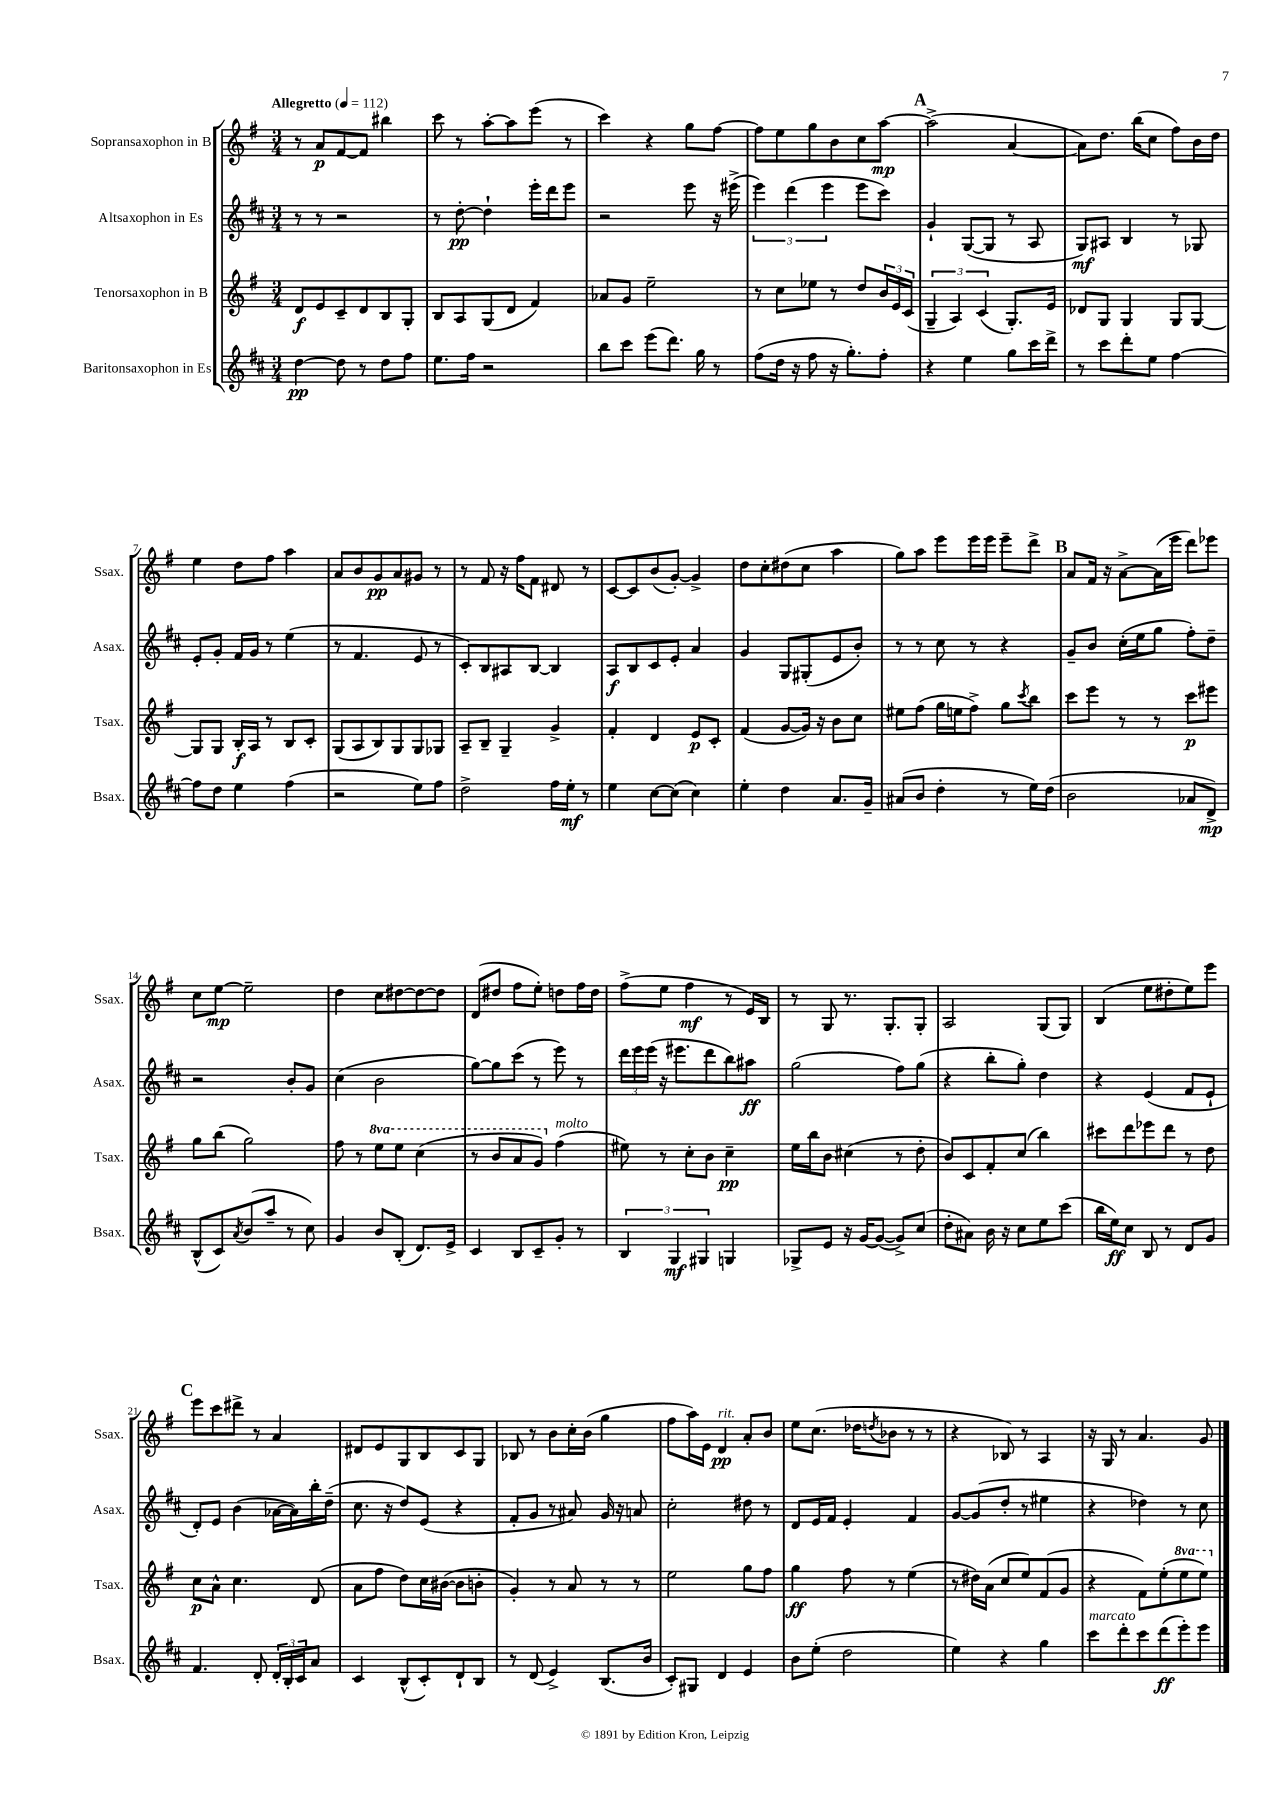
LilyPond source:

<<
\new StaffGroup <<
\new Staff = "s0" \with { instrumentName = "Sopransaxophon in B" shortInstrumentName = "Ssax." } {
    \clef treble \key g \major \numericTimeSignature \time 3/4 \tempo "Allegretto" 4 = 112
    r8 a'8\p fis'8~ fis'8 bis''4 |
    c'''8 r8 a''8~-. a''8 e'''8( r8 |
    c'''4) r4 g''8 fis''8~ |
    fis''8 e''8 g''8 b'8 c''8 a''8~\mp |
    \mark \markup { \bold "A" } a''2->( a'4~ |
    a'8) d''8. b''16( c''8 fis''8) b'16 d''16 |
    e''4 d''8 fis''8 a''4 |
    a'8 b'8 g'8\pp a'8 gis'8 r8 |
    r8 fis'8 r16 fis''16 fis'8 dis'8 r8 |
    c'8~ c'8 b'8( g'8~-.) g'4-> |
    d''8 c''8-. dis''8( c''8 a''4 |
    g''8) a''8 e'''8 e'''16 e'''16 e'''8-- d'''8-> |
    \mark \markup { \bold "B" } a'8 fis'16 r16 a'8~-> a'16( e'''16 d'''8) ees'''8 |
    c''8 e''8~\mp e''2-- |
    d''4 c''8 dis''8~ dis''8~ dis''8 |
    d'8( dis''8 fis''8 e''8-.) d''8 fis''16 d''16 |
    fis''8->( e''8 fis''4\mf r8 e'16) b16 |
    r8 g8 r8. g8.-. g8-. |
    a2 g8( g8) |
    b4( e''8 dis''8-. e''8) e'''8 |
    \mark \markup { \bold "C" } e'''8 c'''8 dis'''8-> r8 a'4 |
    dis'8 e'8 g8 b8 c'8 g8 |
    bes8 r8 b'8 c''16-. b'16( g''4 |
    fis''8 a''16) e'16 d'4\pp^\markup { \italic "rit." } a'8-. b'8 |
    e''8 c''8.( des''16 \acciaccatura { d''8 } bes'8 r8 r8 |
    r4 bes8) r8 a4 |
    r16 g16 r8 a'4. g'8 \bar "|." |
}
\new Staff = "s1" \with { instrumentName = "Altsaxophon in Es" shortInstrumentName = "Asax." } {
    \clef treble \key d \major \numericTimeSignature \time 3/4
    r8 r8 r2 |
    r8 d''8~-.\pp d''4-! e'''16-. d'''16 e'''8 |
    r2 e'''8 r16 eis'''16->( |
    \tuplet 3/2 { e'''4) d'''4( e'''4 } e'''8 cis'''8) |
    \mark \markup { \bold "A" } g'4-! g8~( g8 r8 a8 |
    g8\mf) ais8 b4 r8 ges8 |
    e'8-. g'8-. fis'16 g'16 r8 e''4( |
    r8 fis'4. e'8 r8 |
    cis'8-.) b8 ais8 b8~ b4 |
    a8\f b8 cis'8 e'8-. a'4 |
    g'4 g8 gis8-.( e'8 b'8-.) |
    r8 r8 cis''8 r8 r4 |
    \mark \markup { \bold "B" } g'8-- b'8 cis''16-.( e''16 g''8 fis''8-.) d''8-- |
    r2 b'8-. g'8 |
    cis''4( b'2 |
    g''8~) g''8 cis'''8( r8 e'''8) r8 |
    \tuplet 3/2 { d'''16 e'''16 e'''16( } r16 eis'''8. d'''8 b''8) ais''8\ff |
    g''2( fis''8) g''8( |
    r4 b''8-. g''8-.) d''4 |
    r4 e'4( fis'8 e'8-! |
    \mark \markup { \bold "C" } d'8-.) e'8 b'4( aes'16~ aes'16) b''16-. d''16--( |
    cis''8. r16 d''8) e'8( r4 |
    fis'8-. g'8 r8 ais'8) g'16 r16 a'8 |
    cis''2-. dis''8 r8 |
    d'8 e'16 fis'16 e'4-. fis'4 |
    g'8~ g'8( d''8-. r8 eis''4 |
    r4 des''4) r8 cis''8 \bar "|." |
}
\new Staff = "s2" \with { instrumentName = "Tenorsaxophon in B" shortInstrumentName = "Tsax." } {
    \clef treble \key g \major \numericTimeSignature \time 3/4 \set Staff.ottavationMarkups = #ottavation-simple-ordinals
    d'8\f e'8 c'8-- d'8 b8 g8-. |
    b8 a8 g8( d'8 fis'4) |
    aes'8 g'8 e''2-- |
    r8 c''8 ees''8 r8 d''8 \tuplet 3/2 { b'16 e'16 c'16( } |
    \mark \markup { \bold "A" } \tuplet 3/2 { g4-- a4) c'4( } g8.-.) e'16 |
    des'8 g8 g4 g8 g8~ |
    g8 g8 b16-.\f a16 r8 b8 c'8-. |
    g8( a8 b8) g8 g8 ges8 |
    a8-- b8-- g4-- g'4-> |
    fis'4-. d'4 e'8\p c'8-. |
    fis'4( g'8~ g'16) r16 b'8 c''8 |
    eis''8 fis''8( g''16 e''16 fis''8->) g''8 \acciaccatura { c'''8 } b''8 |
    \mark \markup { \bold "B" } c'''8 e'''8 r8 r8 c'''8\p eis'''8 |
    g''8 b''8( g''2) |
    fis''8 r8 \ottava #1 e'''8 e'''8 c'''4( |
    r8 b''8 a''8 g''8) \ottava #0 fis''4^\markup { \italic "molto" }( |
    eis''8) r8 c''8-. b'8 c''4--\pp |
    e''16 b''16 b'8 cis''4( r8 d''8-. |
    b'8) c'8 fis'8-. c''8( b''4) |
    cis'''8 d'''8 ees'''8 d'''8 r8 d''8 |
    \mark \markup { \bold "C" } c''8\p a'8-^ c''4. d'8( |
    a'8 fis''8 d''8) c''16 bis'16~( bis'8 b'8-. |
    g'4-.) r8 a'8 r8 r8 |
    e''2 g''8 fis''8 |
    g''4\ff fis''8 r8 e''4( |
    r8 dis''16) a'16( c''8 e''8) fis'8( g'8 |
    r4 fis'8) e''8-.( \ottava #1 e'''8 e'''8) \ottava #0 \bar "|." |
}
\new Staff = "s3" \with { instrumentName = "Baritonsaxophon in Es" shortInstrumentName = "Bsax." } {
    \clef treble \key d \major \numericTimeSignature \time 3/4
    d''4~\pp d''8 r8 d''8 fis''8 |
    e''8. fis''16 r2 |
    b''8 cis'''8 e'''8( d'''8.) g''16 r8 |
    fis''8( d''16 r16 fis''8 r16 g''8.-.) fis''8-. |
    \mark \markup { \bold "A" } r4 e''4 g''8 cis'''16 d'''16-> |
    r8 cis'''8 d'''8-. e''8 fis''4~ |
    fis''8 d''8 e''4 fis''4( |
    r2 e''8) fis''8 |
    d''2-> fis''16 e''16-.\mf r8 |
    e''4 cis''8~ cis''8( cis''4) |
    e''4-. d''4 a'8. g'16-- |
    ais'8( b'8 d''4-. r8 e''16) d''16( |
    \mark \markup { \bold "B" } b'2 aes'8 d'8->\mp) |
    b8-^( cis'8) \acciaccatura { a'8 } b'8( a''8-- r8 cis''8) |
    g'4 b'8 b8-.( d'8.) e'16-> |
    cis'4 b8 cis'8-- g'8-. r8 |
    \tuplet 3/2 { b4 g4\mf gis4 } g4 |
    ges8-> e'8 r16 g'16~ g'8~( g'8->) cis''8( |
    d''8-. ais'8) b'16 r16 cis''8 e''8 cis'''8( |
    b''16 e''16\ff) cis''8 b8 r8 d'8 g'8 |
    \mark \markup { \bold "C" } fis'4. d'8-. \tuplet 3/2 { d'16-. b16-. cis'16 } a'8 |
    cis'4 b8-^( cis'8-.) d'8-! b8 |
    r8 d'8( e'4->) b8.( b'16 |
    cis'8-.) gis8 d'4 e'4 |
    b'8 e''8-.( d''2 |
    e''4) r4 g''4 |
    cis'''8^\markup { \italic "marcato" } d'''8-. cis'''8 d'''8\ff( e'''8-.) e'''8 \bar "|." |
}
>>
>>
